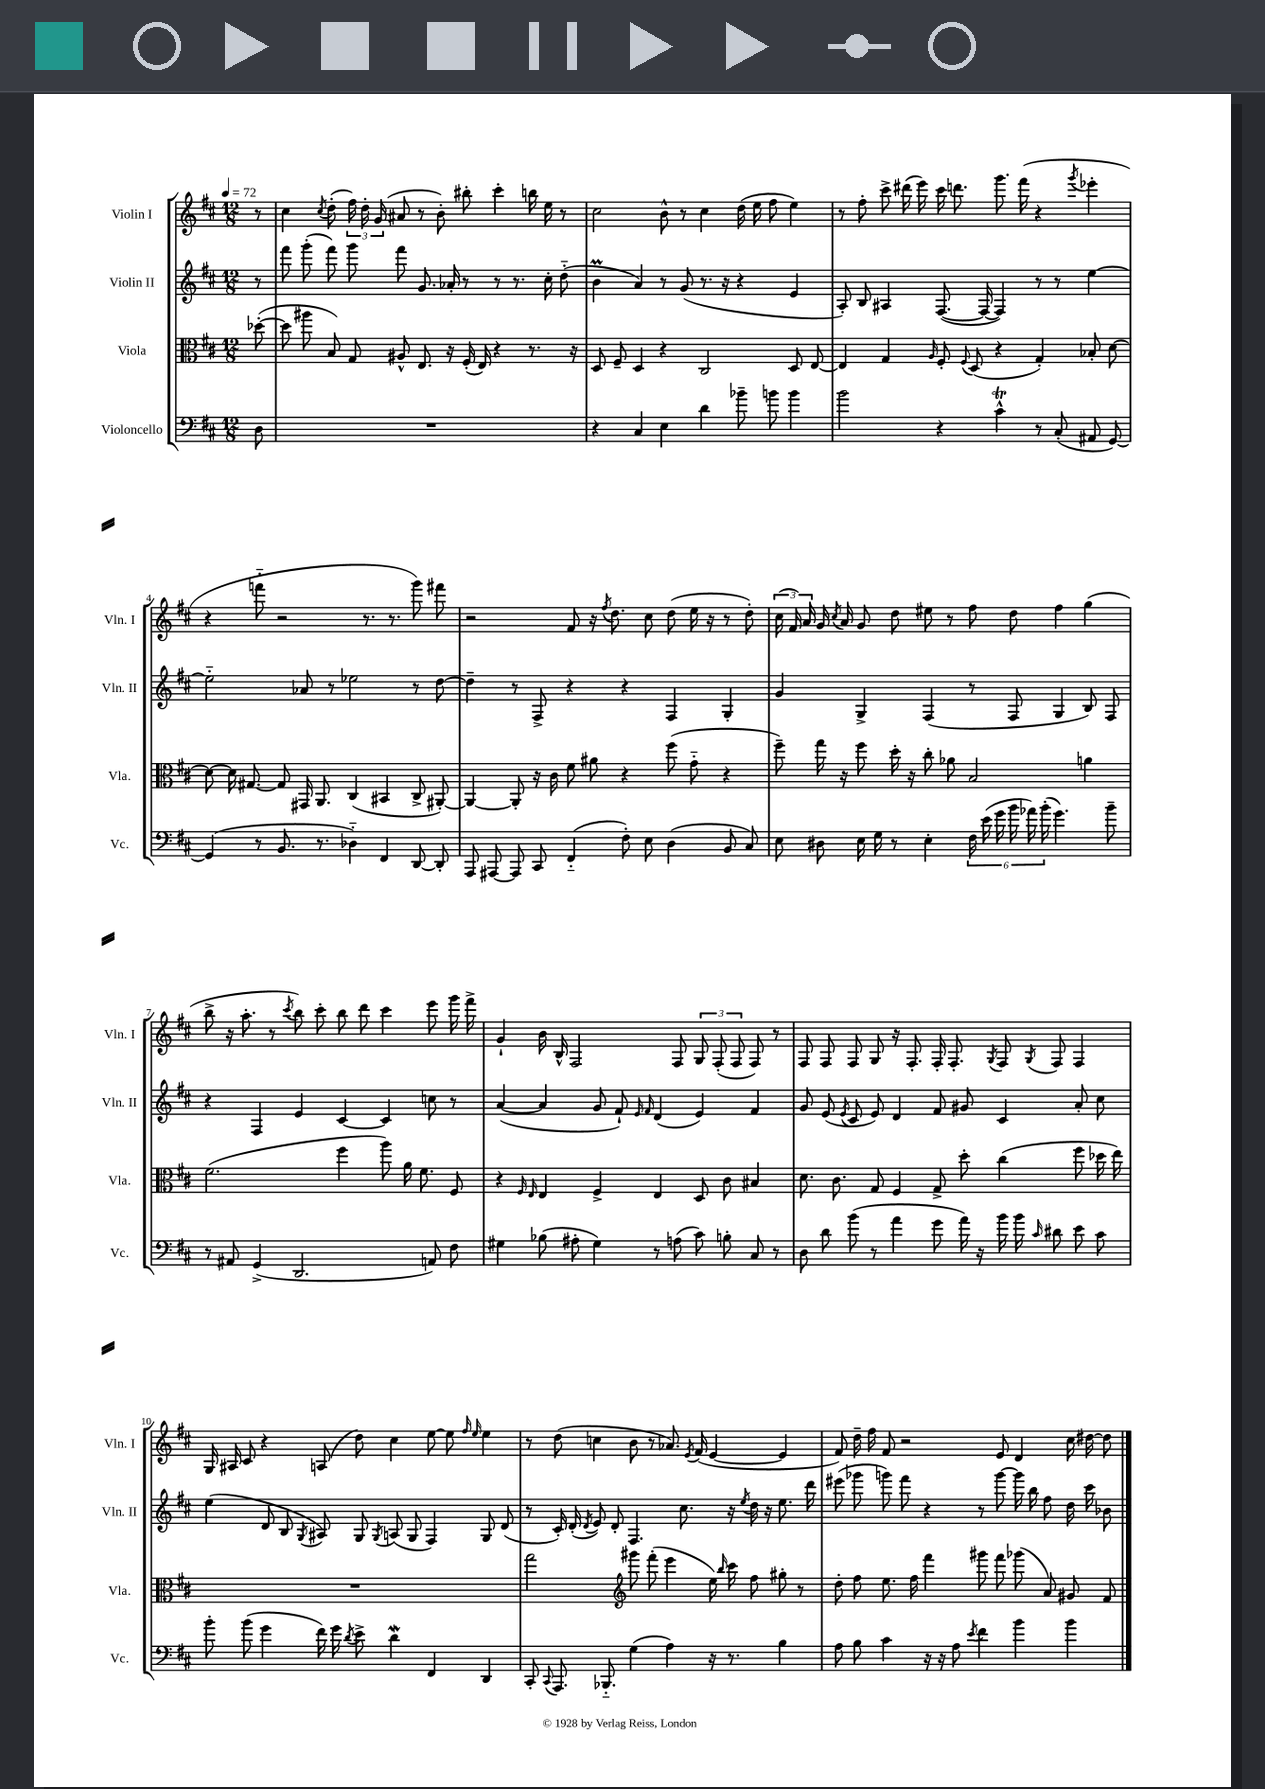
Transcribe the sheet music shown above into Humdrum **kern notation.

**kern	**kern	**kern	**kern
*staff4	*staff3	*staff2	*staff1
*clefF4	*clefC3	*clefG2	*clefG2
*k[f#c#]	*k[f#c#]	*k[f#c#]	*k[f#c#]
*M12/8	*M12/8	*M12/8	*M12/8
*MM72	*MM72	*MM72	*MM72
8D	([8dd-'	8r	8r
=	=	=	=
1.r	8dd-]	8fff#	4cc#
.	8aa#	(8ggg'	.
.	.	.	8qcc#
.	8B)	8fff#)	(8dd'
.	8G	8ggg	24ff#)
.	.	.	24dd'
.	.	.	(24g
.	8A#^^	8fff#	8a#
.	8.E	8.g	8r
.	.	.	8b')
.	16r	16a-'	.
.	(16F#'	8r	8bb#'
.	16E)	.	.
.	4r	8r	4ccc#'
.	.	8.r	.
.	8.r	.	16bb
.	.	16cc#'	16ee
.	.	(8dd'~	8r
.	16r	.	.
=	=	=	=
4r	8D	4b	2cc#
.	8F#~	.	.
4C#	4D	4a)	.
4E	4r	8r	8b^^
.	.	(8g	8r
4d	2C#	8.r	4cc#
.	.	16r	.
8b-~	.	4r	(16dd
.	.	.	16ee
8b	.	.	8ff#
4b	8D	4e	4ee)
.	[8E	.	.
=	=	=	=
2b	4E]	8A')	8r
.	.	8B	8ff#'
.	4G	4A#	8ccc#^
.	.	.	(16ddd#
.	.	.	16eee)
.	16qqA	.	.
4r	8F#'	([8.F#	16ccc#
.	.	.	8.ddd
.	8qqF#	.	.
.	(8D	.	.
.	.	16F#_	.
4c#^^	4r	4F#])	8.ggg
.	.	.	(16fff#
8r	4G')	8r	4r
(8C#'	.	8r	.
.	.	.	8qggg
8AA#	8B-'	[4ee	4eee-'
[8GG)	[8d	.	.
=	=	=	=
(4GG]	8d_	2ee'~]	4r
.	16d]	.	.
.	[8.G#	.	.
8r	.	.	8fff'~
8.BB	8G#]	.	2r
.	16GG#	8a-	.
8.r	8.AA	.	.
.	.	8r	.
4D-'~)	(4C#	2ee-	.
.	.	.	8.r
4FF#	4BB#	.	.
.	.	.	8.r
[8DD	8C#^	8r	8ggg)
8DD']	[8AA#')	[8dd	8fff#
=	=	=	=
8AAA	4AA#_	4dd~]	2r
[8AAA#	.	.	.
8AAA#]	8AA#']	8r	.
8CC#	16r	8F#^	.
.	16c#	.	.
(4FF#'~	8f#	4r	8f#
.	8a#	.	16r
.	.	.	8qff#
.	.	.	8.dd
8F#')	4r	4r	.
8E	.	.	8cc#
(4D	(8ff#	4F#	(8dd
.	8g'~	.	16ee
.	.	.	16r
8BB	4r	4G'	8r
8C#)	.	.	8dd')
=	=	=	=
8E	8ff#~)	4g	(24cc#
.	.	.	24f#)
.	.	.	24a
8D#	16gg	.	16g
.	.	.	8qcc#
.	16r	.	16a
16E	8ff#	4G^	8g
16G	.	.	.
8r	16dd'	.	8dd
.	16r	.	.
4E'	8cc#'	(4F#	8ee#
.	8a-	.	8r
24F#	2B	8r	8ff#
(24e	.	.	.
24g	.	.	.
24b	.	8F#	8dd
24a-)	.	.	.
(24b'	.	.	.
4.g)	.	4G	4ff#
.	4a	8B)	(4gg
8b~	.	8F#	.
=	=	=	=
8r	(2.f#	4r	8bb^
8AA#	.	.	16r
.	.	.	8.aa'
(4GG^	.	4F#	.
.	.	.	8r
.	.	.	8qccc#
2.DD	.	4e	8bb)
.	.	.	8ccc#'
.	4ff#	[4c#	8bb
.	.	.	8ddd
.	8aa)	4c#]	4ccc#
.	16a	.	.
.	8.f#	.	.
8AA)	.	8cc	8eee
8F#	8F#	8r	16ggg
.	.	.	16fff#^
=	=	=	=
4G#	4r	([4a	4g`
.	16qqF#	.	.
.	16qqE	.	.
(8B-	4E	4a]	16b
.	.	.	16B^^
8A#'	.	.	2F#
4G#)	4F#^	8g	.
.	.	8f#`)	.
.	.	16qqe	.
.	.	16qqf#	.
8r	4E	(4d	.
(8A	.	.	8F#
8c#)	8D	4e)	12G
.	.	.	(12F#'
8B'	8c#	.	.
.	.	.	12F#
8C#	4B#	4f#	8F#)
8r	.	.	8r
=	=	=	=
8D	8.d	8g	8F#
8d	.	(8e	8F#
.	8.c#	.	.
.	.	8qe	.
(8b	.	8c#	8F#
8r	8G	8e)	8G
4a	4F#	4d	16r
.	.	.	8.F#'
8g	8G^	8f#	16F#'
.	.	.	8.F#'
16a)	8dd'	8g#	.
16r	.	.	.
.	.	.	8qG
16b	(4cc#	4c#	8F#
16b	.	.	.
16qqc#	.	.	8qG
8d#	.	.	8F#
8e	8ff#	8a'	4F#
8c#	16dd-	8cc#	.
.	16ee)	.	.
=	=	=	=
8b'	1.r	(4ee	16G
.	.	.	16A#
(8b	.	.	8c#
4g	.	8d	4r
.	.	8B	.
.	.	8qG	.
16f#)	.	8A#)	(8A
16g	.	.	.
8qd	.	.	.
8e^	.	8G	8dd)
.	.	8qG	.
4d	.	(8A	4cc#
.	.	8G	.
4FF#	.	4F#)	[8ee
.	.	.	8ee]
.	.	.	16qqff#
.	.	.	16qqee
4DD	.	8G	4ee
.	.	(8d	.
=	=	=	=
8CC#'	2gg	8r	8r
8qqCC#	.	.	.
8.AAA	.	16c#')	(8dd
.	.	(16d'	.
.	.	8qd	.
.	.	8e)	4cc
8.BBB-'~	.	.	.
.	.	8d'	.
*	*clefG2	*	*
(4G	8ggg#	4.F#	8b
.	(8fff#'	.	8r
4A)	4eee	.	8.a-)
.	.	8.cc#	.
.	.	.	8qe
.	.	.	(16f#
16r	16ee)	.	[4e
.	16qqbb	.	.
8.r	16ccc#	16r	.
.	.	8qee	.
.	8ff#	16dd	.
.	.	16r	.
4B	8gg#'	8.ee	4e]
.	8r	.	.
.	.	16ddd	.
=	=	=	=
8A	8dd'	(8eee#	8f#)
8B	8ff#	8ggg-	16dd~
.	.	.	16ff#
4c#	8.ee	8ggg)	8f#
.	.	8fff#	2r
.	16ff#	.	.
16r	4fff#	4r	.
16r	.	.	.
8A	.	.	.
8qe	.	.	.
4f#	8ggg#	8r	.
.	8fff#	[8ggg	8e
4b	(8ggg-	16ggg]	4d
.	.	16bb	.
.	8a)	8ff#	.
4b	8g#	16dd	16cc#
.	.	16ccc#	[16dd#
.	8f#	8b-	8dd#]
==	==	==	==
*-	*-	*-	*-
